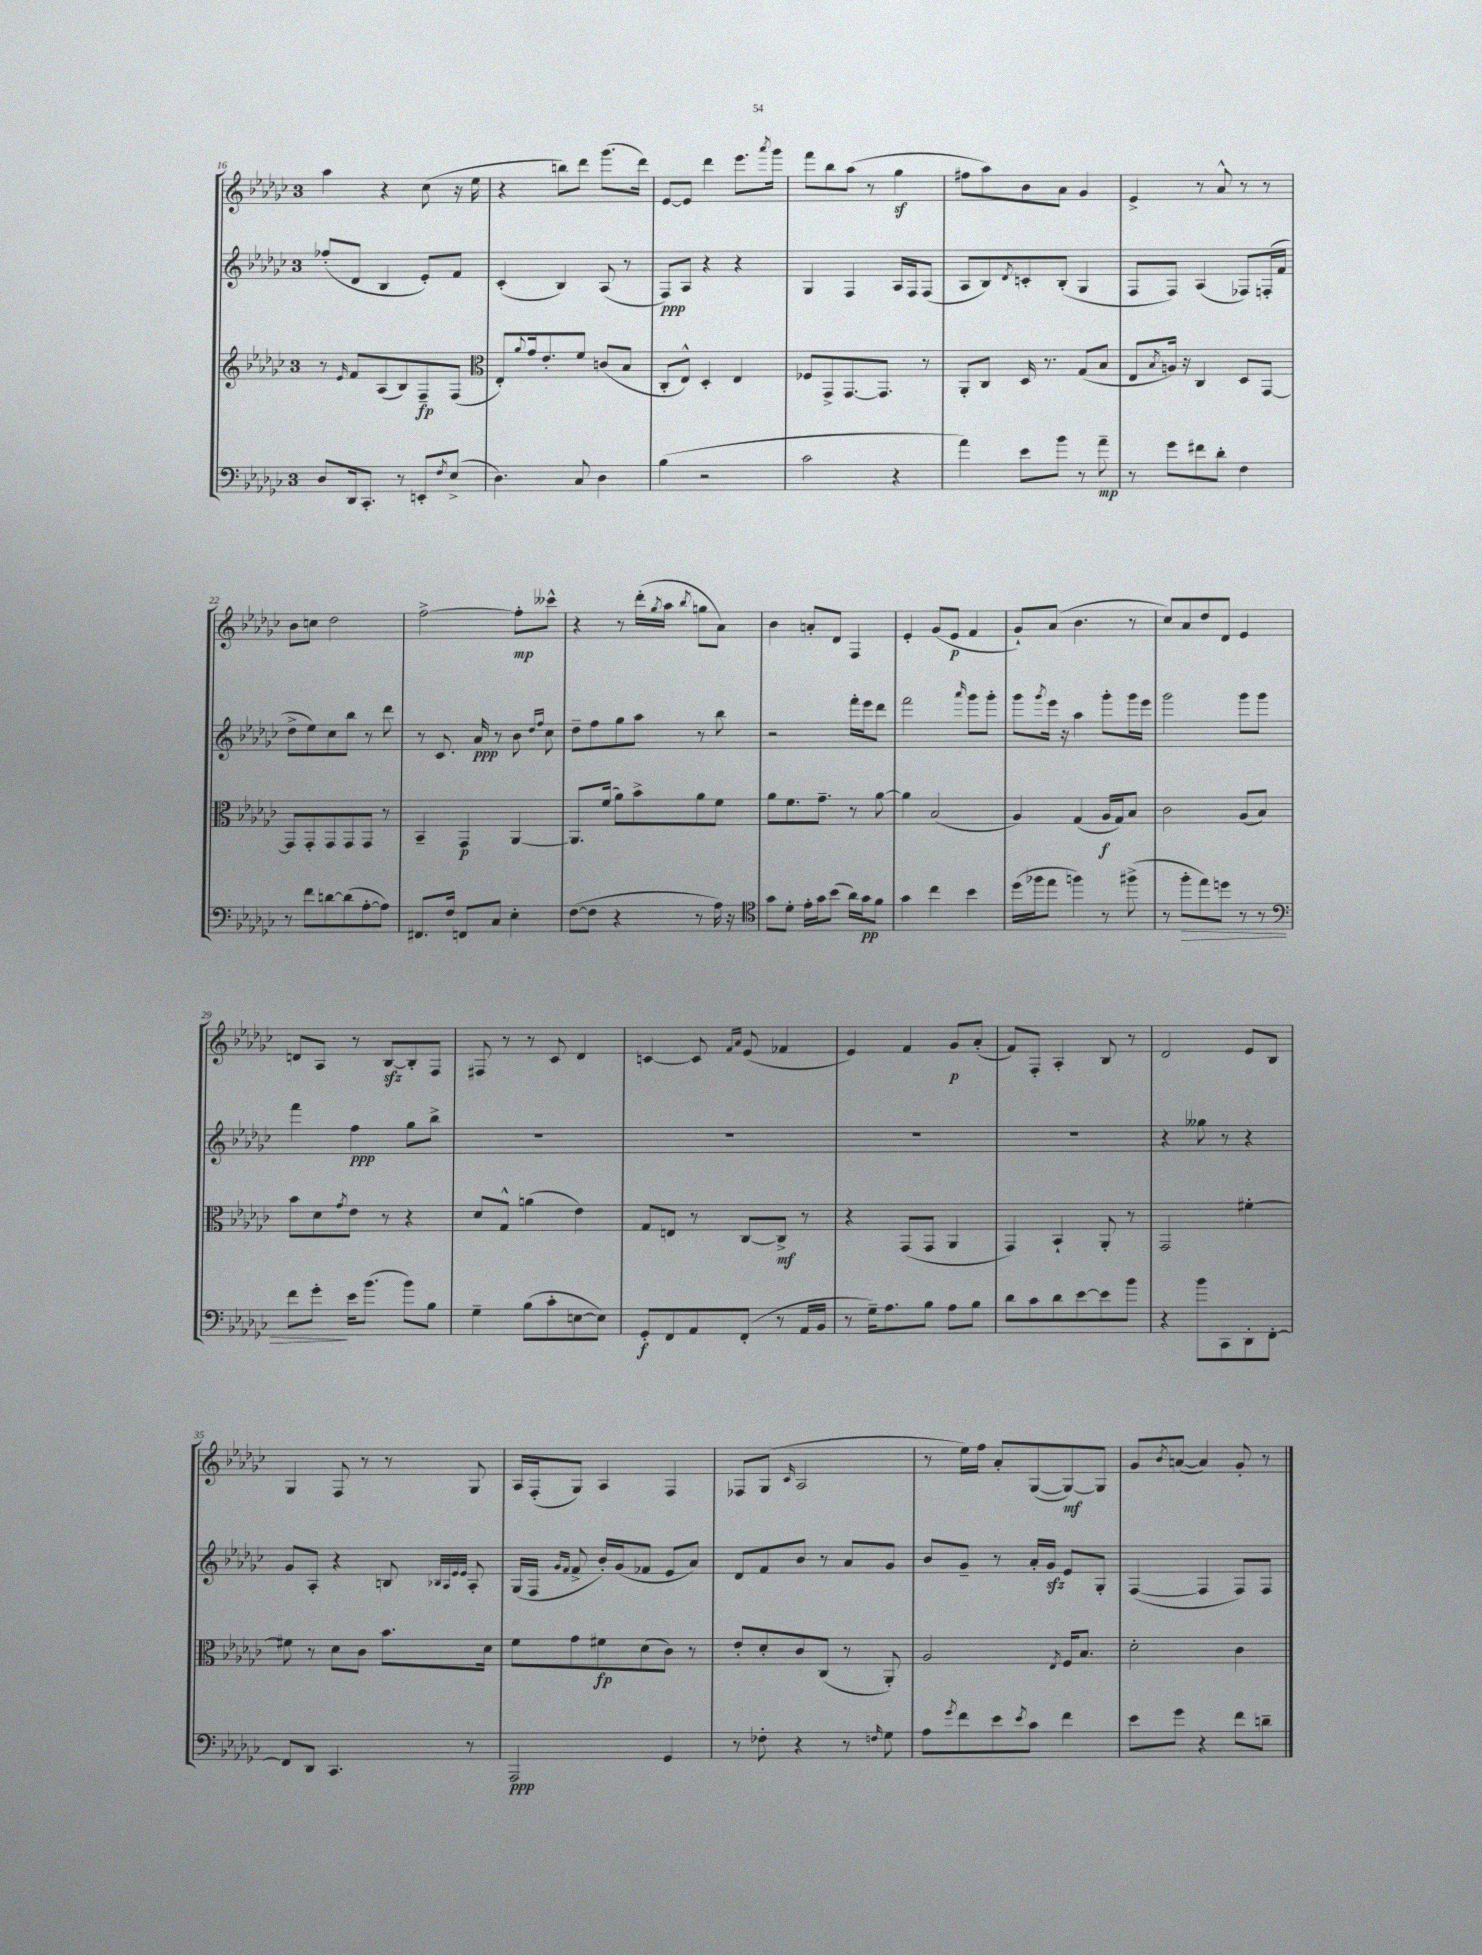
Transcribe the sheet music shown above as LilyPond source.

<<
\new StaffGroup <<
\new Staff = "s0" {
    \clef treble \key ges \major \once \override Staff.TimeSignature.style = #'single-digit \time 3/4
    aes''4 r4 ces''8( r16 ees''16 |
    r4 b''8) des'''8 ges'''8.( des'''16) |
    ees'8~ ees'8 des'''4 ees'''8. \acciaccatura { aes'''8 } ges'''16 |
    f'''8 bes''8 aes''8( r8 ges''4\sf |
    fis''8 aes''8) bes'8 aes'8 ges'4 |
    ees'4-> r8 aes'8-^ r8 r8 |
    bes'8 c''8 des''2 |
    f''2~-> f''8-.\mp ceses'''8-^ |
    r4 r8 des'''16-.( \acciaccatura { ges''8 } aes''16 \acciaccatura { bes''8 } g''8 aes'8) |
    bes'4 a'8-. des'8 f4 |
    ees'4-. ges'8( ees'8\p f'4 |
    ges'8-!) aes'8( bes'4. r8 |
    ces''8) aes'8 des''8 des'8 ees'4 |
    d'8 aes8 r8 bes8~\sfz bes8-. f8 |
    fis8 r8 r8 ces'8 des'4 |
    c'4~ c'8 \grace { f'16 aes'16 } ees'8( fes'4 |
    ees'4) f'4 ges'8\p aes'8-.( |
    f'8) f8-. aes4-. bes8 r8 |
    des'2 ees'8 bes8 |
    ges4 f8 r8 r8 ges8 |
    aes16 f16-.( ges8) aes4 f4 |
    fes8 ges8( \grace { ces'16 } aes2 |
    r8 ees''16) f''16 aes'8-. ges8~( ges8~\mf) ges8 |
    ges'8 \acciaccatura { bes'8 } a'8~( a'4) ges'8-. r8 \bar "|." |
}
\new Staff = "s1" {
    \clef treble \key ges \major \once \override Staff.TimeSignature.style = #'single-digit \time 3/4
    fes''8-.( des'8 bes4 ees'8-.) f'8 |
    ces'4-.( bes4) aes8( r8 |
    f8\ppp) aes8 r4 r4 |
    ges4 f4 aes16 f16 f8( |
    aes8 bes8) \acciaccatura { des'8 } c'8-. bes8-.( ges4 |
    f8 f8) aes4( fes8) f16-.( f'16 |
    des''8-> ees''8) ces''8 bes''8 r8 des'''8 |
    r8 ces'8. aes'16\ppp r8 bes'8 \grace { des''16 f''16 } ces''8 |
    des''8-- f''8 ges''8 aes''8 r8 bes''8 |
    r2 f'''16-. ees'''16 des'''8 |
    f'''2 \grace { aes'''16 } ges'''8 ges'''8-. |
    ges'''8 \acciaccatura { ges'''8 } ees'''16 r16 aes''4 ges'''8-. ges'''16 ees'''16 |
    ges'''2 ges'''8 ges'''8 |
    f'''4 f''4\ppp ges''8 bes''8-> |
    R2. |
    R2. |
    R2. |
    R2. |
    r4 geses''8 r8 r4 |
    ges'8 aes8-. r4 b8 \grace { bes32 aes32 ees'32 ees'32 } aes8-. |
    ges16( f16 \grace { ges'16 f'16 } f'8-> bes'16-.) ges'16( fes'8 ees'8 aes'8) |
    des'8 f'8 bes'8 r8 aes'8 ges'8 |
    bes'8 ges'8-- r8 aes'16-. ges'16\sfz ees'8 ges8-. |
    f4~( f4 f8) f8 \bar "|." |
}
\new Staff = "s2" {
    \clef treble \key ges \major \once \override Staff.TimeSignature.style = #'single-digit \time 3/4
    r8 \grace { ees'16 } f'8 aes8( bes8) f8--\fp f8( |
    \clef alto ees8-.) \appoggiatura { aes'8 } ges'16 ees'8.-. f'8 c'8( bes8 |
    ces8-. ees8-^) des4-. ees4 |
    fes8 ges,8-> ges,8.~ ges,8. r8 |
    aes,8-. ces8 des16 r8. ges8( bes8 |
    ees8 \acciaccatura { bes8 } a16) r16 ces4 des8 ges,8~ |
    ges,8 ges,8-. ges,8 ges,8 ges,8 r8 |
    bes,4-- ges,4\p aes,4~ |
    aes,8. f'16( aes'8) bes'8-> aes'8 f'8 |
    aes'8 f'8. ges'8.-- r8 aes'8~ |
    aes'4 bes2( |
    aes4) ges4( aes16\f ges16) bes8 |
    ces'2 aes8( bes8) |
    bes'8 des'8 \acciaccatura { ges'8 } ees'8 r8 r4 |
    des'8 ges8-^ a'4( ees'4) |
    ges8 e8 r8 ces8~ ces8->\mf r8 |
    r4 ges,8( ges,8 aes,4 |
    ges,4) bes,4-! aes,8-. r8 |
    ges,2 fis'4~-. |
    fis'8 r8 des'8 ces'8 bes'8. des'16 |
    f'8 ges'8 fis'8\fp des'8( ces'8) r8 |
    ees'8-. des'8-. ces'8 ces8( r8 aes,8-.) |
    aes2 \acciaccatura { ees8 } f16 bes8. |
    des'2-. ces'4 \bar "|." |
}
\new Staff = "s3" {
    \clef bass \key ges \major \once \override Staff.TimeSignature.style = #'single-digit \time 3/4
    des8 des,16 ces,8.-. r8 e,8-. \acciaccatura { f8 } ees8->( |
    des4.) ces8 des4 |
    bes4( r2 |
    ces'2 r4 |
    aes'4) ees'8 bes'8 r8 aes'8--\mp |
    r8 ges'8 fis'8 des'8-. f4 |
    r8 f'8 d'8~ d'8( aes8~-. aes8) |
    fis,8. f16 f,8 ces8 ees4-. |
    f8~( f8 r4 r8 aes16) r16 |
    \clef tenor ges'8 des'8-. ees'16-. ges'16 bes'8( aes'16) ges'16\pp f'8 |
    ges'4 ces''4 bes'4 |
    des''16( fes''16 ees''8 f''4) r8 fis''8->( |
    r8 f''8-.\> ees''8) d''8 r8 r8 |
    \clef bass f'8 ges'8-.\! ees'16 bes'8.( bes'8) bes8 |
    ges4-- bes8( ces'8-. e8~ e8) |
    ges,8-.\f f,8 aes,8 f,8-.( r8 aes,16 bes,16 |
    r8 ges16--) aes8. bes8 aes8 bes8 |
    des'8 ces'8 des'8 ees'8~ ees'8 bes'8 |
    r4 bes'8 ces,8 des,8-. f,8~-. |
    f,8 des,8 ces,4. r8 |
    aes,,2\ppp ges,4 |
    r8 fes8-. r4 r8 \grace { f16 } ges8 |
    aes8 \acciaccatura { ges'8 } f'8 ees'8 \acciaccatura { ees'8 } ces'8 f'4 |
    ees'8 ges'8 r4 f'8 d'8-- \bar "|." |
}
>>
>>
\layout { \context { \Score currentBarNumber = #16 } }
